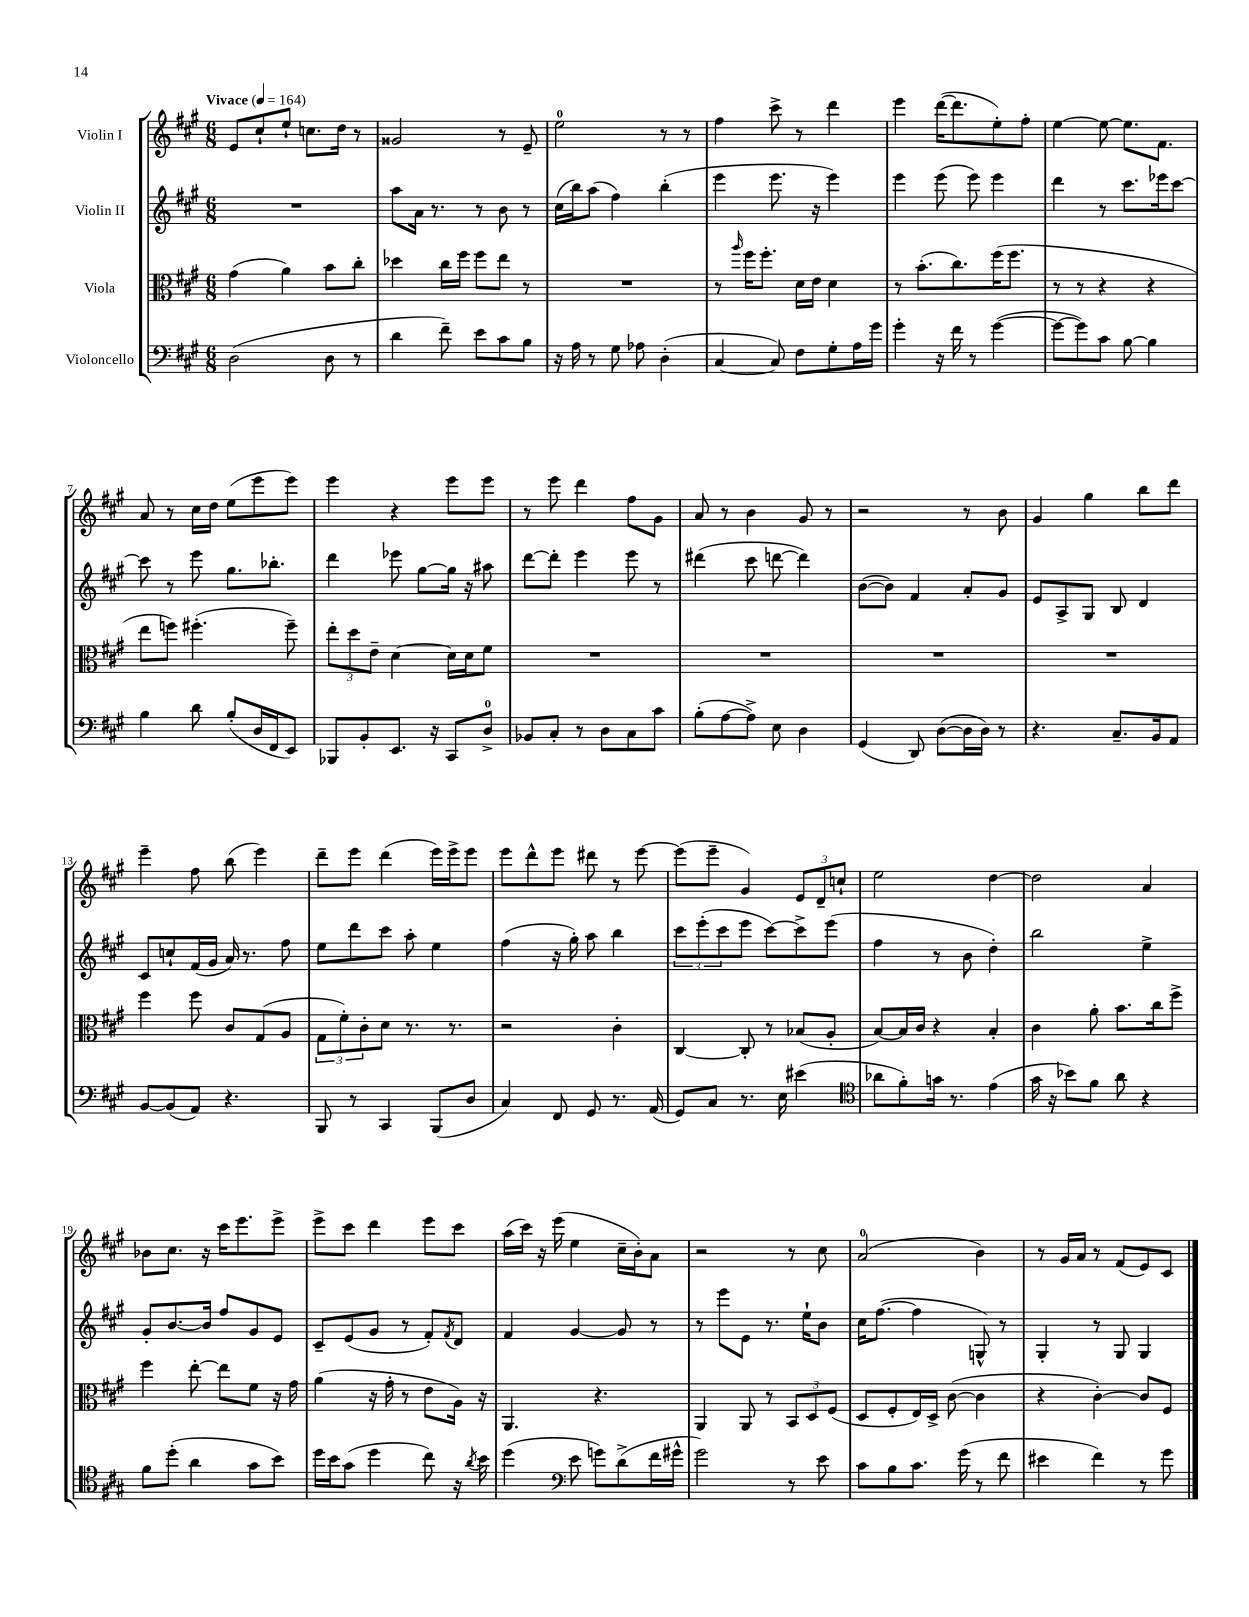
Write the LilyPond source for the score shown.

<<
\new StaffGroup <<
\new Staff = "s0" \with { instrumentName = "Violin I" } {
    \clef treble \key a \major \numericTimeSignature \time 6/8 \tempo "Vivace" 4 = 164
    e'8 cis''8-! e''8-! c''8. d''16 r8 |
    gisis'2 r8 e'8-- |
    e''2-0 r8 r8 |
    fis''4 cis'''8-> r8 d'''4 |
    e'''4 d'''16~( d'''8. e''8-.) fis''8-. |
    e''4~ e''8~ e''8. fis'8. |
    a'8 r8 cis''16 d''16 e''8( e'''8 e'''8) |
    e'''4 r4 e'''8 e'''8 |
    r8 e'''8 d'''4 fis''8 gis'8 |
    a'8 r8 b'4 gis'8 r8 |
    r2 r8 b'8 |
    gis'4 gis''4 b''8 d'''8 |
    e'''4-- fis''8 b''8( e'''4) |
    d'''8-- e'''8 d'''4( e'''16) e'''16-> e'''8 |
    e'''8 d'''8-^ e'''8 dis'''8 r8 e'''8~ |
    e'''8( e'''8-- gis'4) \tuplet 3/2 { e'8 d'8-- c''8-! } |
    e''2 d''4~ |
    d''2 a'4 |
    bes'8 cis''8. r16 cis'''16 e'''8. e'''8-> |
    e'''8-> cis'''8 d'''4 e'''8 cis'''8 |
    a''16( cis'''16) r16 e'''16( e''4 cis''16-- b'16-.) a'8 |
    r2 r8 cis''8 |
    a'2-0( b'4) |
    r8 gis'16 a'16 r8 fis'8( e'8) cis'8 \bar "|." |
}
\new Staff = "s1" \with { instrumentName = "Violin II" } {
    \clef treble \key a \major \numericTimeSignature \time 6/8
    R2. |
    a''8 a'16 r8. r8 b'8 r8 |
    cis''16( b''16) a''8( fis''4) b''4-.( |
    e'''4 e'''8. r16 e'''4) |
    e'''4 e'''8( e'''8) e'''4 |
    d'''4 r8 cis'''8. ees'''16 cis'''8~ |
    cis'''8 r8 e'''8 gis''8. bes''8.-. |
    d'''4 ees'''8 gis''8~ gis''16 r16 ais''8 |
    d'''8~ d'''8-. e'''4 e'''8 r8 |
    dis'''4( cis'''8 d'''8~ d'''4) |
    b'8~( b'8) fis'4 a'8-. gis'8 |
    e'8 a8-> gis8 b8 d'4 |
    cis'8 c''8-! fis'16( gis'16 a'16) r8. fis''8 |
    e''8 d'''8 cis'''8 a''8-. e''4 |
    fis''4( r16 gis''16-.) a''8 b''4 |
    \tuplet 3/2 { cis'''8 e'''8-.( cis'''8 } e'''8 cis'''8~) cis'''8-> e'''8( |
    fis''4 r8 b'8 d''4-.) |
    b''2 e''4-> |
    gis'8-. b'8.~ b'16 fis''8 gis'8 e'8 |
    cis'8-- e'8( gis'8 r8 fis'8-.) \acciaccatura { fis'8 } d'8 |
    fis'4 gis'4~ gis'8 r8 |
    r8 e'''8 e'8 r8. e''16-! b'8 |
    cis''16 fis''8.~( fis''4 g8-^) r8 |
    gis4-. r8 gis8 gis4 \bar "|." |
}
\new Staff = "s2" \with { instrumentName = "Viola" } {
    \clef alto \key a \major \numericTimeSignature \time 6/8
    gis'4( a'4) b'8 cis''8-. |
    des''4 cis''16 fis''16 fis''8 e''8 r8 |
    R2. |
    r8 \grace { a''16 } fis''16 fis''8.-. d'16 e'16 d'4 |
    r8 b'8.-.( cis''8.) fis''16( fis''8. |
    r8 r8 r4 r4 |
    e''8 f''8) fis''4.-.( fis''8--) |
    \tuplet 3/2 { e''8-. d''8 e'8-- } d'4~ d'16 d'16 fis'8 |
    R2. |
    R2. |
    R2. |
    R2. |
    fis''4 fis''8 cis'8 gis8( a8 |
    \tuplet 3/2 { gis8 fis'8-.) cis'8-. } d'8 r8. r8. |
    r2 cis'4-. |
    cis4~ cis8-. r8 bes8( a8-. |
    b8~) b16 cis'16 r4 b4-. |
    cis'4 a'8-. b'8. cis''16 fis''8-> |
    fis''4 e''8~-. e''8 fis'8 r16 gis'16 |
    a'4( r16 gis'16-. r8 e'8 a16) r16 |
    a,4. r4. |
    a,4 a,8 r8 \tuplet 3/2 { b,8 d8 fis8( } |
    d8 fis8-. e16) d16-> cis'8~( cis'4 |
    r4 cis'4~-.) cis'8 fis8 \bar "|." |
}
\new Staff = "s3" \with { instrumentName = "Violoncello" } {
    \clef bass \key a \major \numericTimeSignature \time 6/8
    d2( d8 r8 |
    d'4 fis'8--) e'8 cis'8 b8 |
    r16 a16 r8 gis8 aes8 d4-.( |
    cis4~ cis8) fis8 gis8-. a16 gis'16 |
    gis'4-. r16 fis'16 r8 gis'4~( |
    gis'8~ gis'8) cis'8 b8~ b4 |
    b4 d'8 b8-.( d16 fis,16 e,8) |
    bes,,8 b,8-. e,8. r16 cis,8 d8-0-> |
    bes,8 cis8-. r8 d8 cis8 cis'8 |
    b8-.( a8~ a8->) e8 d4 |
    gis,4( d,8) d8~( d16 d16) r8 |
    r4. cis8.-- b,16 a,8 |
    b,8~ b,8( a,8) r4. |
    b,,8 r8 cis,4 b,,8( d8 |
    cis4) fis,8 gis,8 r8. a,16( |
    gis,8) cis8 r8. e16 eis'4( |
    \clef tenor aes'8 fis'8-.) g'16 r8. e'4( |
    gis'16 r16 bes'8) fis'8 a'8 r4 |
    fis'8 d''8-.( a'4 gis'8 b'8) |
    d''16 b'16 gis'8( d''4 cis''8) r16 \acciaccatura { a'8 } b'16 |
    d''4( \clef bass e'8 g'8) d'8->( fis'16 gis'16-^ |
    gis'2) r8 e'8 |
    cis'8 b8 cis'8. gis'16( r8 fis'8 |
    eis'4 fis'4) r8 gis'8 \bar "|." |
}
>>
>>
